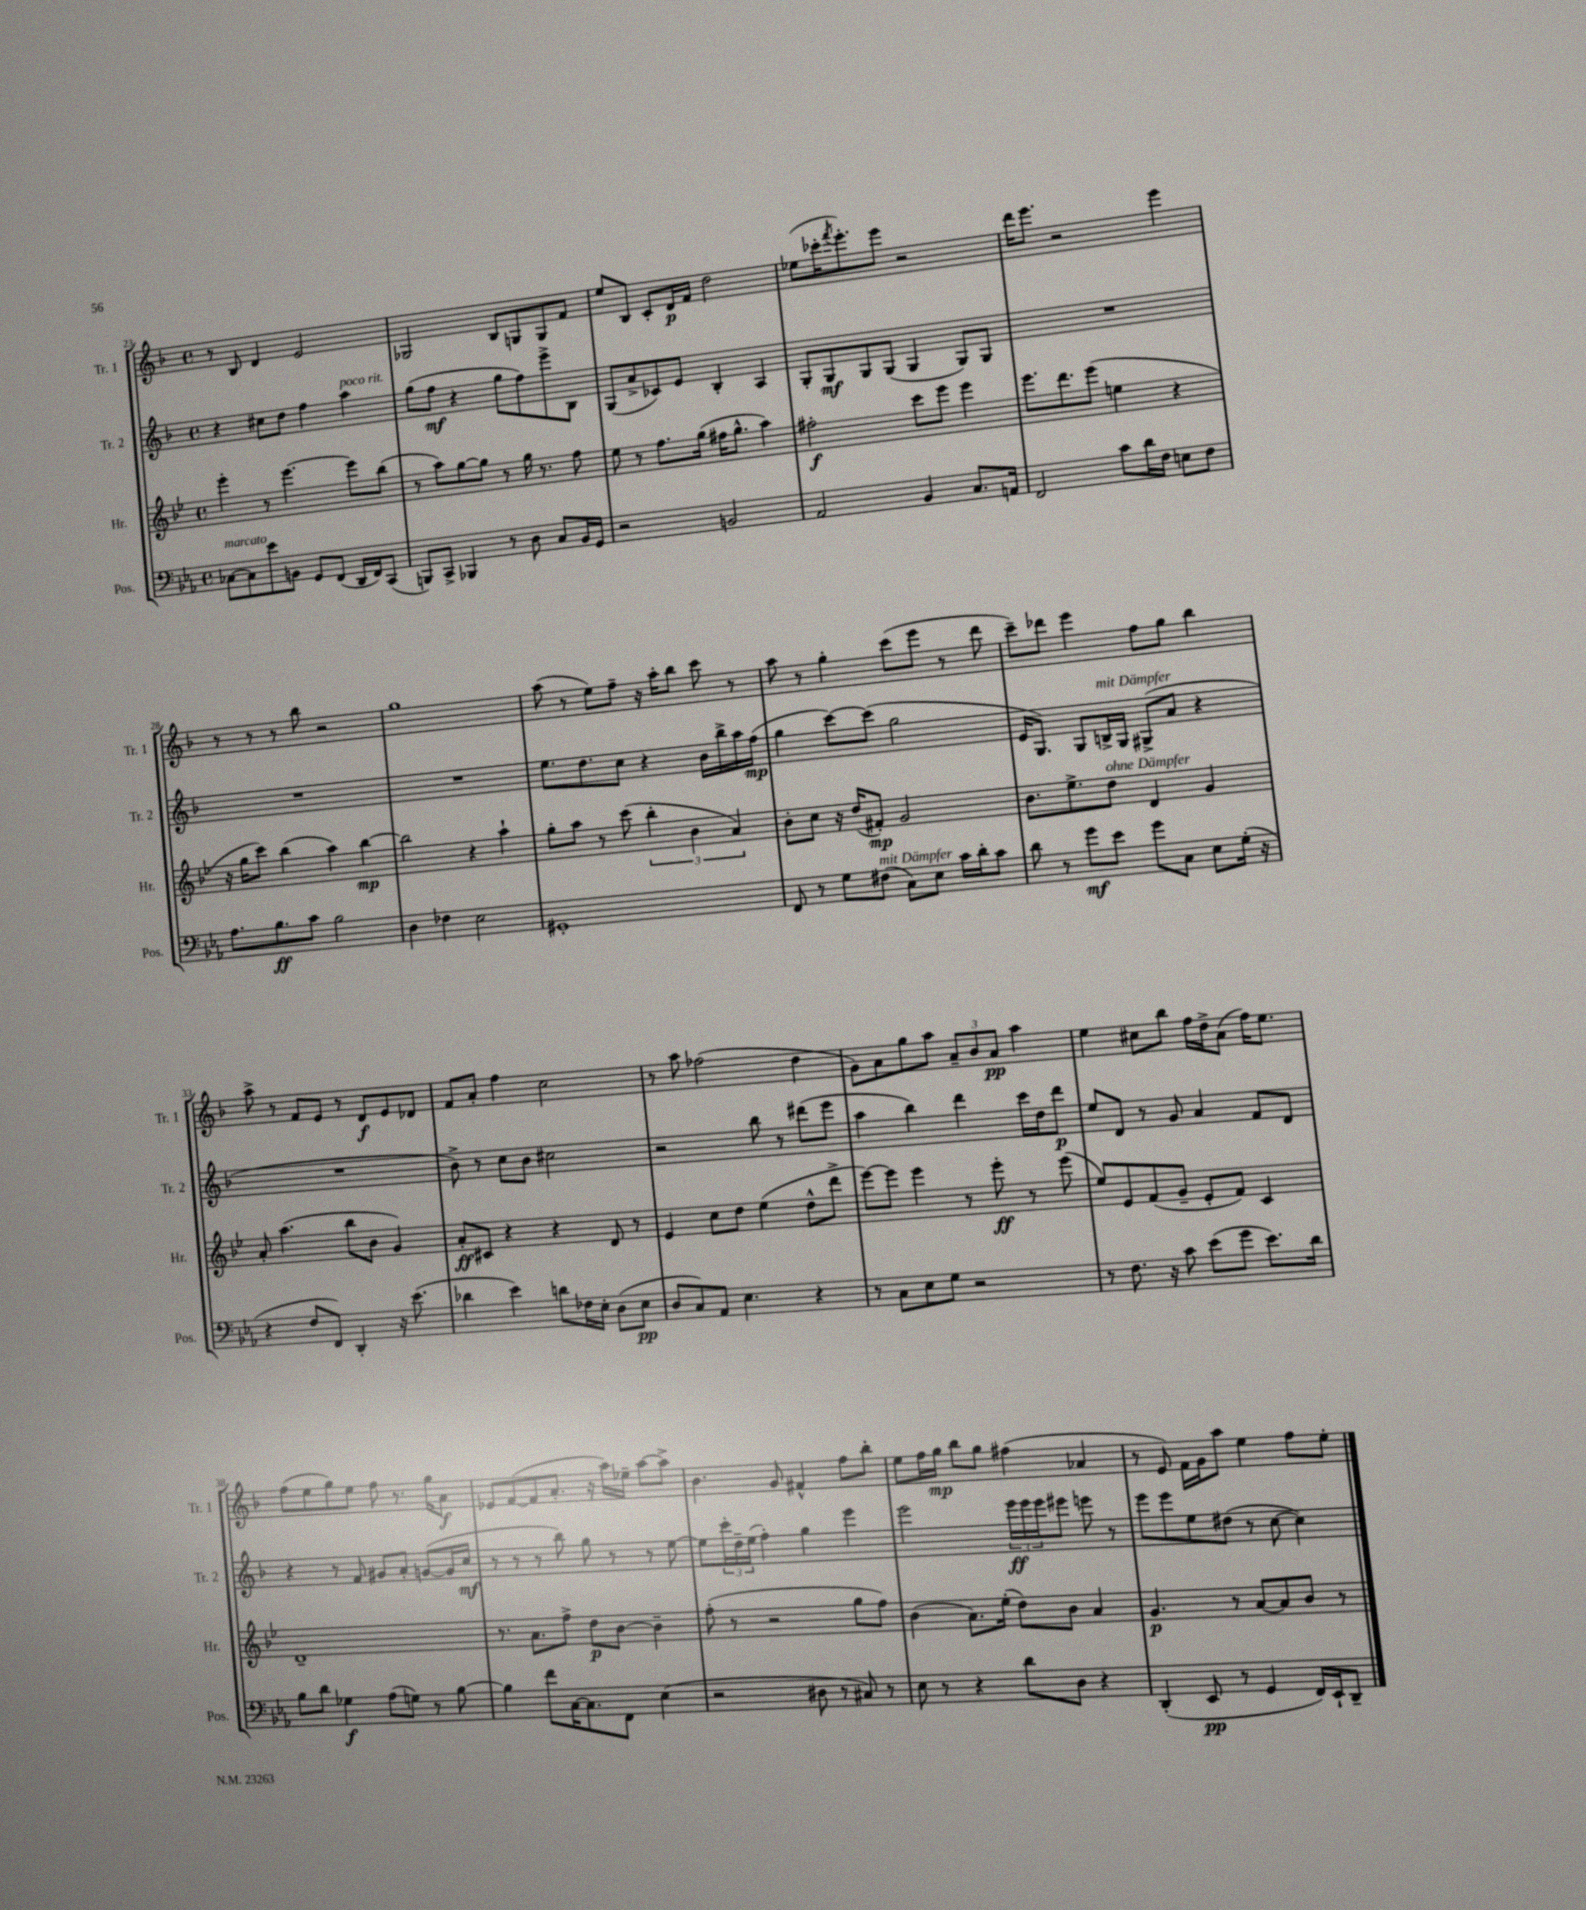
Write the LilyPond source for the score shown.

<<
\new StaffGroup <<
\new Staff = "s0" \with { instrumentName = "Tr. 1" shortInstrumentName = "Tr. 1" } {
    \clef treble \key f \major \defaultTimeSignature \time 4/4
    r8 bes8 d'4 e'2 |
    ges2 bes8 g8 g8 f'8 |
    e''8 bes8 c'8-. d'16\p f'16 d''2 |
    ees''8( ces'''16-. \acciaccatura { f'''8 } e'''8.-.) e'''8 r2 |
    d'''16 e'''8. r2 e'''4 |
    r8 r8 r8 bes''8 r2 |
    g''1 |
    a''8( r8 e''8) f''8-- r16 a''16-. bes''8 c'''8 r8 |
    a''8 r8 g''4-. c'''8( e'''8 r8 d'''8 |
    c'''8--) des'''8 e'''4 f''8 g''8 bes''4 |
    a''8-> r8 f'8 e'8 r8 d'8\f e'8 des'8 |
    f'8 a'8-. f''4 c''2 |
    r8 a''8 fes''2( d''4 |
    g'8) a'8 g''8 a''8 \tuplet 3/2 { a'8-- bes'8 a'8\pp } a''4 |
    e''4 cis''8 bes''8 f''16 d''16-> a'8( f''16) e''8. |
    f''8( e''8 g''8) e''8 f''8 r8. g''16 a'8\f |
    ees'8 f'8~( f'8 a'8.-. r16 a''16) ees''16-- a''8~ a''8-> |
    bes'4. g'8 fis'4-^ f''8 bes''8-. |
    e''8 f''16 g''16\mp bes''8 g''8 fis''4( aes'4 |
    r8 e'8) f'16 g'16 a''8 e''4 f''8 e''8-. \bar "|." |
}
\new Staff = "s1" \with { instrumentName = "Tr. 2" shortInstrumentName = "Tr. 2" } {
    \clef treble \key f \major \defaultTimeSignature \time 4/4
    r4 cis''8 d''8 f''4 a''4^\markup { \italic "poco rit." } |
    g''8( f''8\mf r4 g''8 f''8) e'''8-> bes8 |
    g8( a'8-> ces'8) e'8 bes4-. a4 |
    g8-. g8\mf g8 g8( g4 g8) g8 |
    R1 |
    R1 |
    R1 |
    e''8. d''8. c''8 r4 bes'16 bes''16-> a''16 f''16\mp( |
    g''4 c'''8~) c'''8( g''2 |
    e'16 g8.) g8 b16->^\markup { \italic "mit Dämpfer" } g16 gis8->( a'8 r4 |
    R1 |
    bes'8->) r8 c''8 bes'8 cis''2 |
    r2 bes''8 r8 dis'''8( e'''8 |
    a''4 bes''4) d'''4 c'''16 d''16 d'''8\p |
    e''8 d'8 r8 g'8 a'4 f'8 d'8 |
    r4 r8 f'8 gis'8 a'8-. g'8~( g'16 c''16\mf |
    r8 r8 r8 bes''8) g''8 r8 r8 e''8~ |
    e''8 \tuplet 3/2 { c'''16-. d''16-- e''16( } f''4-.) g''4 e'''4 |
    e'''2 \tuplet 3/2 { e'''16\ff e'''16 e'''16 } eis'''8 e'''8 r8 |
    e'''8 e'''8 e''8 dis''8( r8 c''8~ c''4) \bar "|." |
}
\new Staff = "s2" \with { instrumentName = "Hr." shortInstrumentName = "Hr." } {
    \clef treble \key bes \major \defaultTimeSignature \time 4/4
    ees'''4-. r8 ees'''4.~ ees'''8 bes''8( |
    r8 a''8) g''8~ g''8 r8 g''16 r8. f''8 |
    ees''8 r8 f''8. g''16( fis''16 g''8.-^ a''4) |
    fis''2-.\f c'''8 ees'''8 ees'''4 |
    ees'''8. d'''8. ees'''8( e''4 r4 |
    r16 g''16 c'''8) bes''4( a''4) bes''4~\mp |
    bes''2 r4 a''4-! |
    g''8-. a''8 r8 c'''8( \tuplet 3/2 { bes''4-. bes'4 a'4) } |
    bes'8-. c''8 r16 d''16( fis'8-.\mp) g'2 |
    bes'8. ees''8.-> d''8^\markup { \italic "ohne Dämpfer" } d'4 g'4 |
    a'8-. a''4.( bes''8 bes'8 g'4) |
    a'8-.\ff cis'8 r4 r4 d'8 r8 |
    ees'4 c''8 d''8 ees''4( d''8-^ d'''8-> |
    ees'''8~) ees'''8 ees'''4 r8 ees'''8-.\ff r8 ees'''8( |
    ees''8) ees'8 f'8( g'8-- ees'8-. f'8) c'4 |
    d'1-- |
    r8. a'8. f''8-> d''8\p bes'8~ bes'4-- |
    f''8-.( r8 r2 g''8 f''8) |
    bes'4( a'8.) ees''16-.( d''8) bes'8 a'4 |
    g'4.\p r8 a'8~ a'8 bes'8 r8 \bar "|." |
}
\new Staff = "s3" \with { instrumentName = "Pos." shortInstrumentName = "Pos." } {
    \clef bass \key ees \major \defaultTimeSignature \time 4/4
    ces8~^\markup { \italic "marcato" } ces8 ees'8 b,8 g,8 f,8( d,16 f,16) c,8( |
    b,,8) c,8-> bes,,4 r8 d8 c8 bes,16 g,16 |
    r2 b,2 |
    aes,2 bes,4 c8. a,16 |
    f,2 c'8 d'16 f16 e8 f8 |
    aes8. bes8.\ff c'8 bes2 |
    d4 fes4 ees2 |
    gis,1-. |
    f,8 r8 g8 fis8^\markup { \italic "mit Dämpfer" }( c8) ees8 c'16 d'16-. c'8 |
    d'8 r8 g'8\mf ees'8 g'8 c8 ees8 g16-.( r16 |
    r4 f8 f,8) d,4-. r16 ees'8.( |
    des'4 ees'4) d'8 fes16 ees16-. d8( ees8\pp |
    d8 c8) aes,8 ees4. r4 |
    r8 c8 ees8 g8 r2 |
    r8 f8. r16 c'8 ees'8( g'8 ees'8.) d'16 |
    bes8 d'8 ges4\f aes8( g8) r8 bes8~ |
    bes4 f'8 c16~ c8. f,8 ees4( |
    r2 dis8 r8 cis8) r8 |
    ees8 r8 r4 d'8 d8 r4 |
    d,4-.( ees,8\pp r8 g,4 f,16) ees,16-! d,8-- \bar "|." |
}
>>
>>
\layout { \context { \Score currentBarNumber = #23 } }
